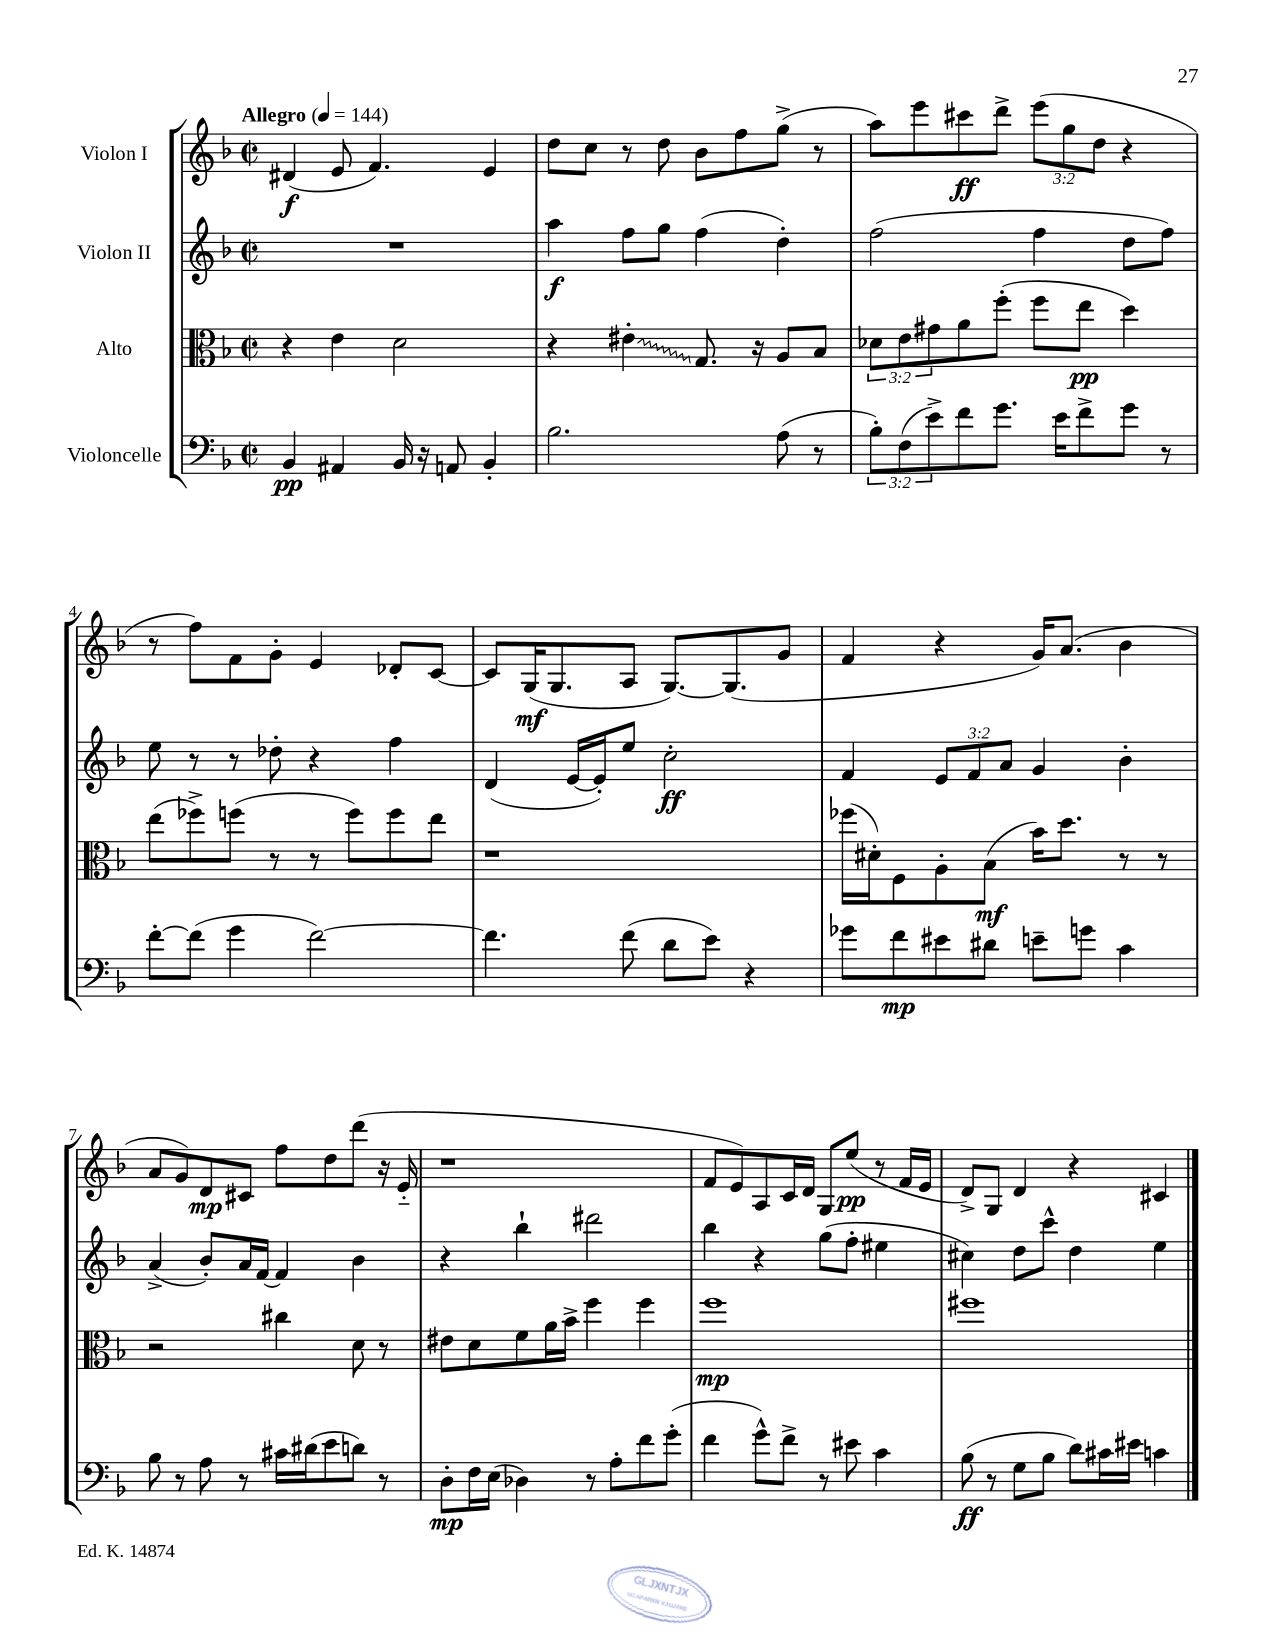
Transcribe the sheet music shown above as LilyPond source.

<<
\new StaffGroup <<
\new Staff = "s0" \with { instrumentName = "Violon I" } {
    \clef treble \key f \major \defaultTimeSignature \time 2/2 \override Staff.TupletNumber.text = #tuplet-number::calc-fraction-text \tempo "Allegro" 4 = 144
    dis'4\f( e'8 f'4.) e'4 |
    d''8 c''8 r8 d''8 bes'8 f''8 g''8->( r8 |
    a''8) e'''8 cis'''8\ff d'''8-> \tuplet 3/2 { e'''8( g''8 d''8 } r4 |
    r8 f''8) f'8 g'8-. e'4 des'8-. c'8~ |
    c'8 g16\mf( g8. a8 g8.~) g8.( g'8 |
    f'4 r4 g'16) a'8.( bes'4 |
    a'8 g'8) d'8\mp cis'8 f''8 d''8 d'''8( r16 e'16-_ |
    r1 |
    f'8 e'8) a8 c'16 d'16 g8 e''8\pp( r8 f'16 e'16 |
    d'8->) g8 d'4 r4 cis'4 \bar "|." |
}
\new Staff = "s1" \with { instrumentName = "Violon II" } {
    \clef treble \key f \major \defaultTimeSignature \time 2/2 \override Staff.TupletNumber.text = #tuplet-number::calc-fraction-text
    R1 |
    a''4\f f''8 g''8 f''4( d''4-.) |
    f''2( f''4 d''8 f''8) |
    e''8 r8 r8 des''8-. r4 f''4 |
    d'4( e'16~ e'16-.) e''8 c''2-.\ff |
    f'4 \tuplet 3/2 { e'8 f'8 a'8 } g'4 bes'4-. |
    a'4->( bes'8-.) a'16 f'16~ f'4 bes'4 |
    r4 bes''4-! dis'''2 |
    bes''4 r4 g''8( f''8-. eis''4 |
    cis''4) d''8 c'''8-^ d''4 e''4 \bar "|." |
}
\new Staff = "s2" \with { instrumentName = "Alto" } {
    \clef alto \key f \major \defaultTimeSignature \time 2/2 \override Staff.TupletNumber.text = #tuplet-number::calc-fraction-text
    r4 e'4 d'2 |
    r4 \once \override Glissando.style = #'zigzag eis'4-.\glissando g8. r16 a8 bes8 |
    \tuplet 3/2 { des'8 e'8 gis'8 } a'8 f''8-.( f''8 e''8\pp d''4) |
    e''8( fes''8->) f''8( r8 r8 f''8) f''8 e''8 |
    r1 |
    fes''16( dis'16-.) f8 a8-. bes8\mf( bes'16) d''8. r8 r8 |
    r2 cis''4 d'8 r8 |
    eis'8 d'8 f'8 a'16 bes'16-> f''4 f''4 |
    f''1\mp |
    fis''1 \bar "|." |
}
\new Staff = "s3" \with { instrumentName = "Violoncelle" } {
    \clef bass \key f \major \defaultTimeSignature \time 2/2 \override Staff.TupletNumber.text = #tuplet-number::calc-fraction-text
    bes,4\pp ais,4 bes,16 r16 a,8 bes,4-. |
    bes2. a8( r8 |
    \tuplet 3/2 { bes8-.) f8( e'8->) } f'8 g'8. e'16 f'8-> g'8 r8 |
    f'8~-. f'8( g'4 f'2~) |
    f'4. f'8( d'8 e'8) r4 |
    ges'8 f'8\mp eis'8 dis'8 e'8-- g'8 c'4 |
    bes8 r8 a8 r8 cis'16 dis'16( e'8 d'8) r8 |
    d8-.\mp f16 e16( des4) r8 a8-. f'8 g'8-.( |
    f'4 g'8-^) f'8-> r8 eis'8 c'4 |
    bes8\ff( r8 g8 bes8 d'8) cis'16 eis'16 c'4 \bar "|." |
}
>>
>>
